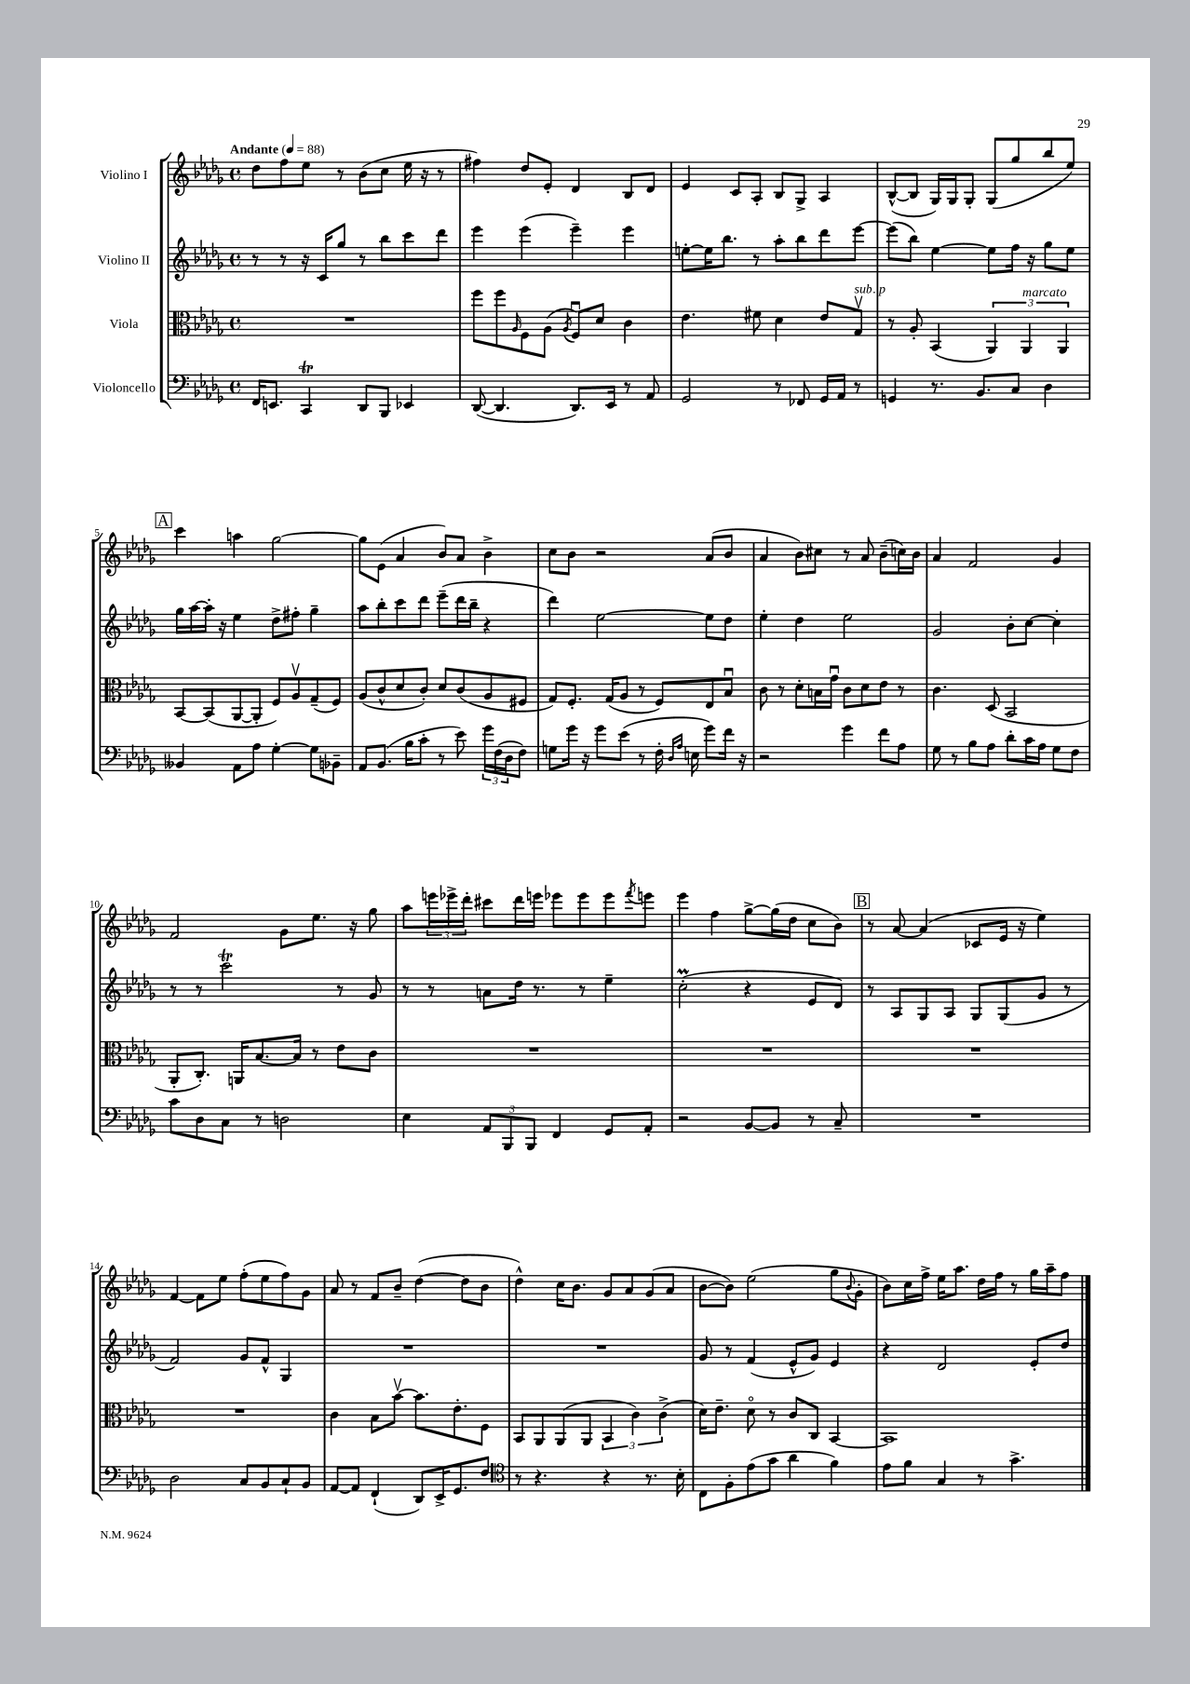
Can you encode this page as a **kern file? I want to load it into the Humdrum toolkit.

**kern	**kern	**kern	**kern
*staff4	*staff3	*staff2	*staff1
*clefF4	*clefC3	*clefG2	*clefG2
*k[b-e-a-d-g-]	*k[b-e-a-d-g-]	*k[b-e-a-d-g-]	*k[b-e-a-d-g-]
*M4/4	*M4/4	*M4/4	*M4/4
*met(c)	*met(c)	*met(c)	*met(c)
*MM88	*MM88	*MM88	*MM88
16FF	1r	8r	8dd-
8.EE	.	.	.
.	.	8r	8ff
4CC	.	16r	8ee-
.	.	16c	.
.	.	8gg-	8r
8DD-	.	8r	(8b-
8BBB-	.	8bb-	8cc
4EE-	.	8ccc	16ee-
.	.	.	16r
.	.	8ddd-	8r
=	=	=	=
([8DD-	8ff	4eee-	4ff#)
4.DD-]	8ff	.	.
.	16qqA-	.	.
.	8F	(4eee-	8dd-
.	(8A-	.	8e-'
.	8qA-	.	.
8.DD-)	8Fu)	4eee-~)	4d-
.	8d-	.	.
16EE-	.	.	.
8r	4c	4eee-	8B-
8AA-	.	.	8d-
=	=	=	=
2GG-	4.e-	[8ee'	4e-
.	.	16ee]	.
.	.	8.bb-	.
.	.	.	8c
.	8f#	8r	8A-'
8r	4d-	8aa-'	8B-
8FF-	.	8bb-	8G-^
16GG-	8e-	8ddd-	4A-
16AA-	.	.	.
8r	8G-v	[8eee-	.
=	=	=	=
4GG	8r	(8eee-]	([8B-^^
.	8A-'	8bb-)	8B-]
8.r	(4BB-	[4ee-	16G-)
.	.	.	16G-
.	.	.	8G-'
8.BB-	.	.	.
.	6AA-)	8ee-]	(8G-
8C	.	16ff	8gg-
.	6AA-	.	.
.	.	16r	.
4D-	.	8gg-	8bb-
.	6AA-	.	.
.	.	8ee-	8ee-)
=	=	=	=
4BB--	[8BB-	16gg-	4ccc
.	.	[16aa-	.
.	(8BB-]	16aa-']	.
.	.	16r	.
8AA-	[8AA-	4ee-	4aa
8A-	8AA-']	.	.
[4G-'	8F)	8dd-^	[2gg-
.	8A-v	8ff#'	.
8G-]	(8G-~	4gg-~	.
8BB-~	8F)	.	.
=	=	=	=
8AA-	(8A-	8aa-	8gg-]
(8.BB-	8c^^	8bb-'	(8e-
.	8d-	8ccc	4a-
16B-	.	.	.
8c'	8c')	8ddd-	.
8r	8d-	(8eee-~	8b-)
8e-)	(8c	16ddd-	8a-
.	.	16bb-~	.
24g-	8A-	4r	4b-^
(24F	.	.	.
24D-	.	.	.
8F)	8F#	.	.
=	=	=	=
8G	8G-)	4ddd-)	8cc
16g-	8.F'	.	8b-
16r	.	.	.
8g-	.	[2ee-	2r
.	(16G-	.	.
(8e-	8A-	.	.
8r	8r	.	.
16F'	8F)	.	.
16qqD-	.	.	.
16qqA-	.	.	.
16E	.	.	.
8g-)	8E-	8ee-]	(8a-
16f	8B-u	8dd-	8b-
16r	.	.	.
=	=	=	=
2r	8c	4ee-'	4a-
.	8r	.	.
.	8d-'	4dd-	8b-)
.	16B	.	8cc#
.	16g-u	.	.
4g-	8c	2ee-	8r
.	8d-	.	8a-
8f	8e-	.	(8b-~
8A-	8r	.	16cc)
.	.	.	16b-
=	=	=	=
8G-	4.c	2g-	4a-
8r	.	.	.
8B-	.	.	2f
8A-	(8D-	.	.
8d-'	2BB-	8b-'	.
16c	.	[8cc	.
16A-	.	.	.
8G-	.	4cc']	4g-
8F	.	.	.
=	=	=	=
8c	8AA-'	8r	2f
8D-	8.C')	8r	.
8C	.	2ccc	.
.	16AA	.	.
8r	[8.B-	.	.
2D	.	.	8g-
.	16B-]	.	.
.	8r	.	8.ee-
.	8e-	8r	.
.	.	.	16r
.	8c	8g-	8gg-
=	=	=	=
4E-	1r	8r	8aa-
.	.	8r	24eee
.	.	.	24eee-^
.	.	.	24ddd-'
12AA-	.	8a	8ccc#
12BBB-	.	.	.
.	.	16dd-	16ddd-
12BBB-	.	.	.
.	.	8.r	16eee
4FF	.	.	8eee-
.	.	8r	8eee-
8GG-	.	4ee-~	8eee-
.	.	.	8qfff
8AA-'	.	.	8eee
=	=	=	=
2r	1r	(2cc'	4eee-
.	.	.	4ff
[8BB-	.	4r	[8gg-^
8BB-]	.	.	(16gg-]
.	.	.	16dd-
8r	.	8e-	8cc
8C~	.	8d-)	8b-)
=	=	=	=
1r	1r	8r	8r
.	.	8A-	[8a-
.	.	8G-	(4a-]
.	.	8A-	.
.	.	8G-	8c-
.	.	(8G-	16e-
.	.	.	16r
.	.	8g-	4ee-)
.	.	8r	.
=	=	=	=
2D-	1r	2f)	[4f
.	.	.	8f]
.	.	.	8ee-
8C	.	8g-	(8ff'
8BB-	.	8f^^	8ee-
8C`	.	4G-	8ff)
8BB-	.	.	8g-
=	=	=	=
[8AA-	4c	1r	8a-
8AA-]	.	.	8r
(4FF`	8B-	.	8f
.	[8b-v	.	8b-~
8DD-)	8.b-]	.	([4dd-
16EE-^	.	.	.
8.GG-	8.e-'	.	.
.	.	.	8dd-]
8F	8F	.	8b-
=	=	=	=
*clefC4	*	*	*
8r	8BB-	1r	4dd-^^)
4.r	8AA-	.	.
.	(8AA-	.	16cc
.	.	.	8.b-
.	8AA-	.	.
4r	6BB-	.	8g-
.	.	.	8a-
.	6c)	.	.
8.r	.	.	(8g-
.	(6c^	.	.
.	.	.	8a-
16B-'	.	.	.
=	=	=	=
8C	16d-)	8g-	[8b-
.	8.e-~	.	.
8F'	.	8r	8b-])
(8e-	8d-o	(4f	(2ee-
8g-	8r	.	.
4a-	8c	8e-^^	.
.	8C	8g-)	.
4f)	[4BB-	4e-	8gg-
.	.	.	8qqb-
.	.	.	8g-'
=	=	=	=
8e-	1BB-]	4r	8b-)
8f	.	.	16cc
.	.	.	16ff^
4G-	.	2d-	16ee-
.	.	.	8.aa-
8r	.	.	16dd-
.	.	.	16ff
4.g-^	.	.	8r
.	.	8e-'	16gg-
.	.	.	16aa-~
.	.	8dd-	8ff
==	==	==	==
*-	*-	*-	*-
